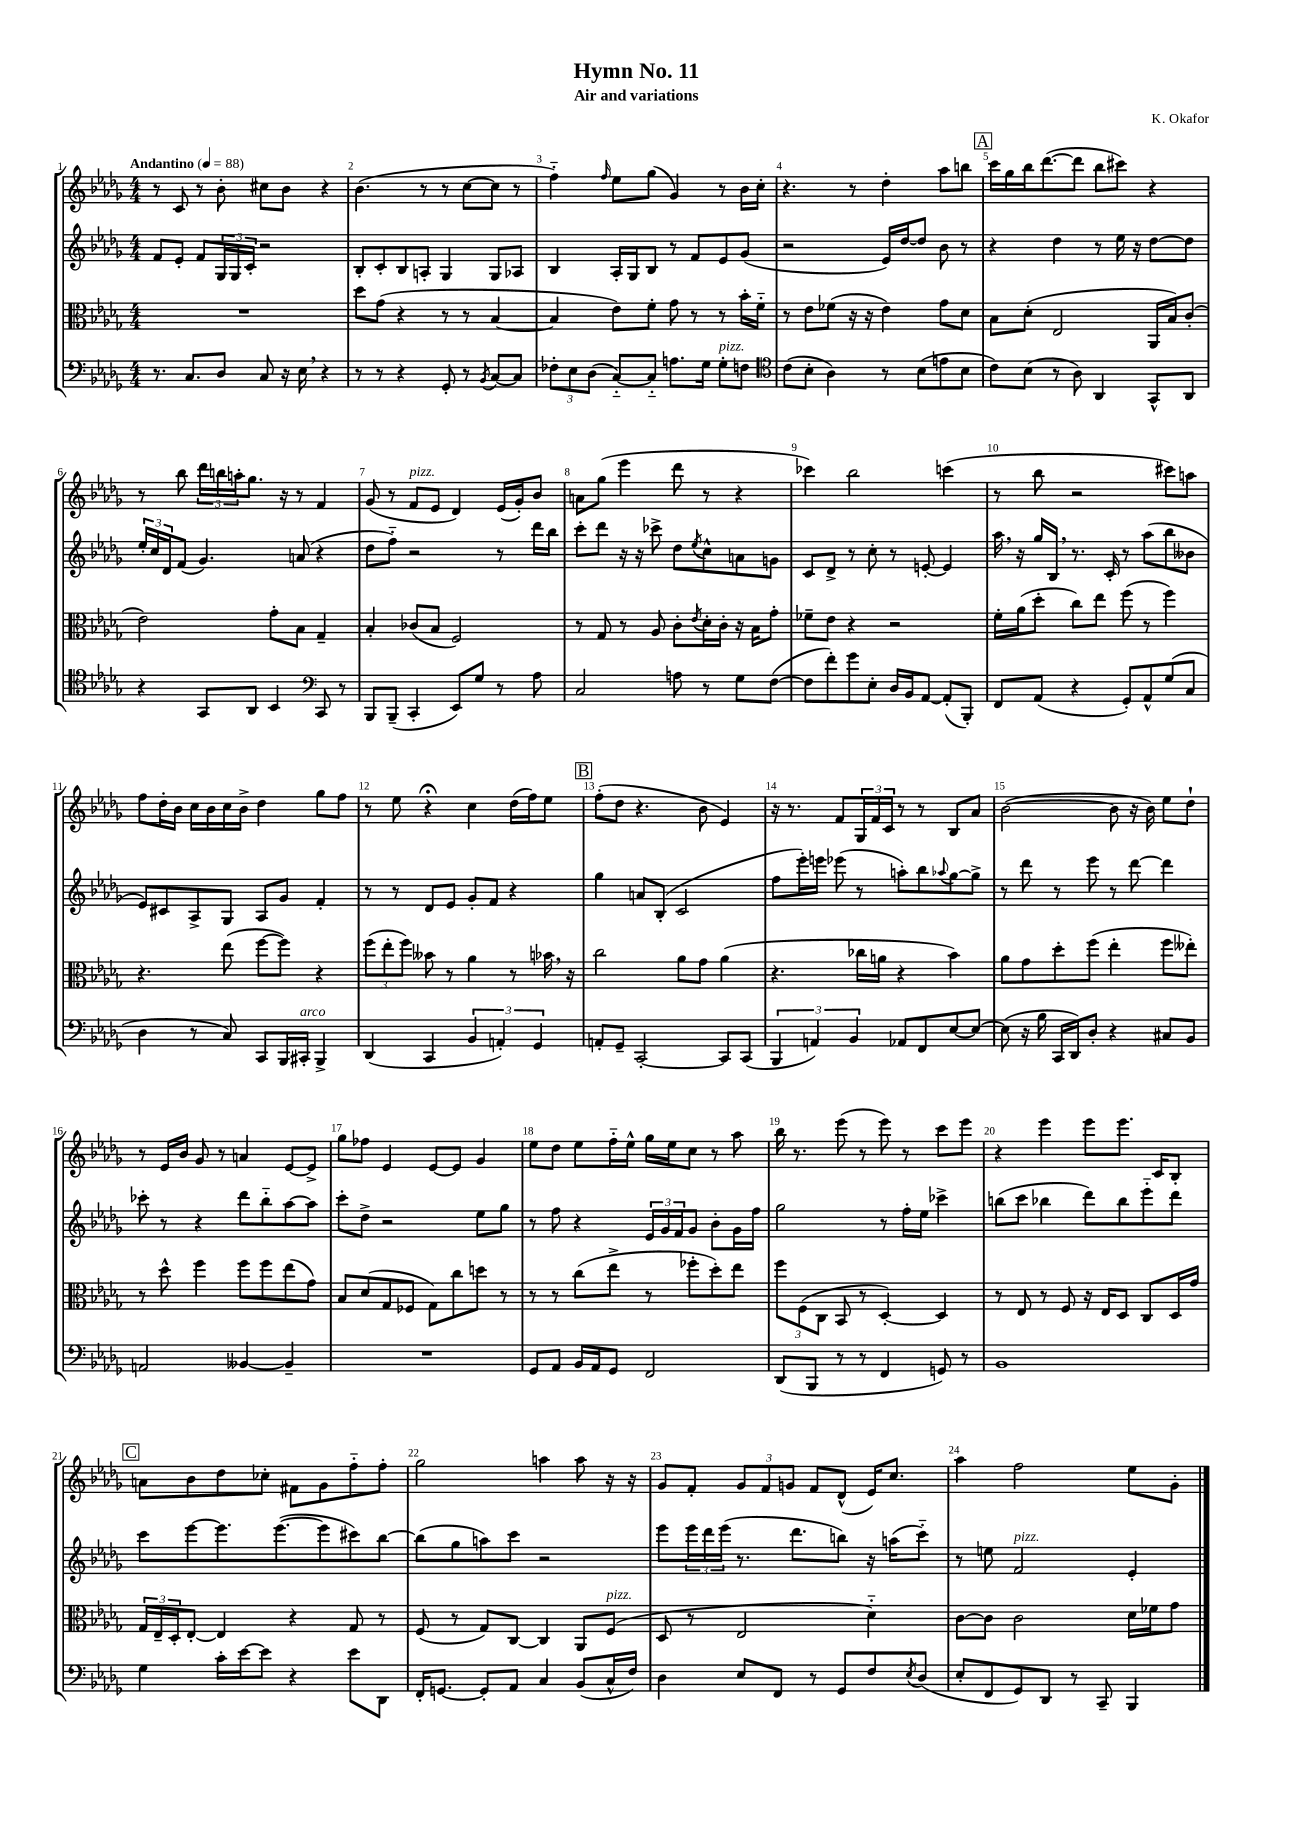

**kern	**kern	**kern	**kern
*staff4	*staff3	*staff2	*staff1
*clefF4	*clefC3	*clefG2	*clefG2
*k[b-e-a-d-g-]	*k[b-e-a-d-g-]	*k[b-e-a-d-g-]	*k[b-e-a-d-g-]
*M4/4	*M4/4	*M4/4	*M4/4
*MM88	*MM88	*MM88	*MM88
8.r	1r	8f	8r
.	.	8e-'	8c
8.C	.	.	.
.	.	8f	8r
8D-	.	24G-	8b-'
.	.	24G-	.
.	.	24c'	.
8C	.	2r	8cc#
16r	.	.	8b-
16E-	.	.	.
4r	.	.	4r
=	=	=	=
8r	8dd-	8B-'	(4.b-
8r	(8g-	8c'	.
4r	4r	8B-	.
.	.	8A'	8r
8GG-'	8r	4G-	8r
8r	8r	.	[8cc
8qBB-	.	.	.
[8C	[4B-	8G-	8cc]
8C]	.	8A-	8r
=	=	=	=
12F-'	4B-]	4B-	4ff'~)
12E-	.	.	.
(12D-	.	.	.
.	.	.	16qqff
[8C'~)	8e-)	16A-'	8ee-
.	.	16G-	.
8C'~]	8f'	8B-	(8gg-
8.A	8g-	8r	4g-)
.	8r	8f	.
16G-	.	.	.
8G-'	8r	8e-	8r
8F	16b-'	(8g-	16b-
.	16f'~	.	16cc'
=	=	=	=
*clefC4	*	*	*
(8c	8r	2r	4.r
8B-'	8e-	.	.
4A-)	(8f-	.	.
.	16r	.	8r
.	16r	.	.
8r	4e-)	16e-)	4dd-'
.	.	[16dd-	.
(8B-	.	8dd-]	.
8e	8g-	8b-	8aa-
8B-	8d-	8r	8bb
=	=	=	=
8c)	8B-	4r	16ccc
.	.	.	16gg-
(8B-	(8d-'	.	16bb-
.	.	.	([8.ddd-
8r	2E-	4dd-	.
8A-)	.	.	8ddd-]
4AA-	.	8r	8bb-
.	.	16ee-	8ccc#)
.	.	16r	.
8GG-^^	16AA-	[8dd-	4r
.	16B-)	.	.
8AA-	(8c'	8dd-]	.
=	=	=	=
4r	2e-)	24ee-'	8r
.	.	24cc	.
.	.	24d-	.
.	.	(8f	8bb-
8GG-	.	4.g-)	24ddd-
.	.	.	24bb
.	.	.	24aa'
8AA-	.	.	8.gg-
4BB-	8g-'	.	.
.	.	.	16r
.	8B-	(8a	8r
*clefF4	*	*	*
8CC	4G-~	4r	4f
8r	.	.	.
=	=	=	=
8BBB-	4B-'	8dd-	(8g-
(8BBB-~	.	8ff'~)	8r
4CC'	(8c-	2r	8f
.	8B-	.	8e-
8EE-)	2F)	.	4d-)
8G-	.	.	.
8r	.	8r	(16e-
.	.	.	16g-')
8A-	.	16ddd-	8b-
.	.	16bb-	.
=	=	=	=
2C	8r	8ccc'	8a
.	8G-	8ddd-	(8gg-
.	8r	16r	4eee-
.	.	16r	.
.	8A-	8ccc-^	.
8A	8c'	8dd-	8ddd-
.	8qe-	8qee-	.
8r	16d-'	8cc^^	8r
.	16c'	.	.
8G-	16r	8a	4r
.	16B-	.	.
([8F	8g-'	8g	.
=	=	=	=
8F]	8f-~	8c	4ccc-)
8f')	8e-	8d-^	.
8g-	4r	8r	2bb-
8E-'	.	8cc'	.
16D-	2r	8r	.
16BB-	.	.	.
[8AA-	.	[8e'	.
(8AA-']	.	4e]	(4ccc
8BBB-')	.	.	.
=	=	=	=
8FF	16f'	16aa-	8r
.	(16a-	16r	.
(8AA-	8dd-'	16gg-	8bb-
.	.	16B-	.
4r	8cc)	8.r	2r
.	8ee-	.	.
.	.	16c'	.
8GG-')	(8ff	8r	.
8AA-^^	8r	(8aa-	.
(8G-	4ff)	8bb-	8ccc#)
8C	.	8b--	8aa
=	=	=	=
4D-	4.r	8e-)	8ff
.	.	8c#	16dd-'
.	.	.	16b-
8r	.	8A-^	16cc
.	.	.	16b-
8C)	(8ee-	8G-	16cc
.	.	.	16b-^
8CC	[8ff	8A-	4dd-
16BBB-	8ff])	8g-	.
16CC#'	.	.	.
4BBB-^	4r	4f'	8gg-
.	.	.	8ff
=	=	=	=
(4DD-	(12ff	8r	8r
.	12ee-'	.	.
.	.	8r	8ee-
.	12ff)	.	.
4CC	8b--	8d-	4r;
.	8r	8e-	.
6BB-	4a-	8g-'	4cc
.	.	8f	.
6AA')	.	.	.
.	8r	4r	(16dd-
.	.	.	16ff)
6GG-	.	.	.
.	16b-	.	8ee-
.	16r	.	.
=	=	=	=
8AA'	2cc	4gg-	(8ff'
8GG-~	.	.	8dd-
[2CC'	.	8a	4.r
.	.	(8B-'	.
.	8a-	2c	.
.	8g-	.	8b-
8CC]	(4a-	.	4e-)
(8CC	.	.	.
=	=	=	=
6BBB-	4.r	8ff	16r
.	.	.	8.r
.	.	16eee-')	.
6AA)	.	.	.
.	.	16eee	.
.	.	(8eee-	8f
6BB-	.	.	.
.	16cc-	8r	24G-
.	.	.	24f
.	16a	.	.
.	.	.	24c
8AA-	4r	8aa')	8r
8FF	.	8bb-	8r
.	.	8qqaa-	.
[8E-	4b-)	[8gg-	8B-
8E-_	.	8gg-^]	8a-
=	=	=	=
(8E-]	8a-	8r	([2b-
16r	8g-	8ddd-	.
16B-	.	.	.
16CC	8dd-'	8r	.
16DD-)	.	.	.
8D-'	(8ff	8eee-	.
4r	4ee-'	8r	8b-]
.	.	[8ddd-	16r
.	.	.	16b-)
8C#	8ff	4ddd-]	8ee-
8BB-	8ee--')	.	8dd-`
=	=	=	=
2AA	8r	8ccc-'	8r
.	8dd-^^	8r	16e-
.	.	.	16b-
.	4ff	4r	8g-
.	.	.	8r
[4BB--	8ff	8ddd-	4a
.	8ff	8bb-'~	.
4BB--~]	(8ee-	[8aa-	[8e-
.	8g-)	8aa-]	8e-^]
=	=	=	=
1r	8B-	8ccc'	8gg-
.	(8d-	8dd-^	8ff-
.	8G-	2r	4e-
.	8F-	.	.
.	8G-)	.	[8e-
.	8cc	.	8e-]
.	8dd	8ee-	4g-
.	8r	8gg-	.
=	=	=	=
8GG-	8r	8r	8ee-
8AA-	8r	8ff	8dd-
16BB-	(8cc	4r	8ee-
16AA-	.	.	.
8GG-	8ee-^	.	16ff'~
.	.	.	16ee-^^
2FF	8r	24e-	16gg-
.	.	24g-	.
.	.	.	16ee-
.	.	24f	.
.	8ff-'	8g-	8cc
.	8dd-')	8b-'	8r
.	8ee-	16g-	8aa-
.	.	16ff	.
=	=	=	=
(8DD-	12ff	2gg-	16bb-
.	.	.	8.r
.	(12F	.	.
8BBB-	.	.	.
.	12C	.	.
8r	8BB-	.	(8eee-
8r	8r	.	8r
4FF	[4D-')	8r	8eee-)
.	.	16ff'	8r
.	.	16ee-	.
8GG)	4D-]	4ccc-^	8ccc
8r	.	.	8eee-
=	=	=	=
1BB-	8r	(8bb	4r
.	8E-	8ccc	.
.	8r	4bb-	4eee-
.	8F	.	.
.	16r	8ddd-)	8eee-
.	16E-	.	.
.	8D-	8bb-	8.eee-
.	8C	8eee-'~	.
.	.	.	16c
.	16D-	8ddd-	8B-'
.	16g-	.	.
=	=	=	=
4G-	24G-	8ccc	8a
.	24E-~	.	.
.	24D-'	.	.
.	[8E-'	[8eee-	8b-
16c'	4E-]	8.eee-]	8dd-
[16e-	.	.	.
8e-]	.	.	8cc-'
.	.	([8.eee-	.
4r	4r	.	8f#
.	.	8eee-]	8g-
8e-	8G-	8ccc#)	8ff'~
8DD-	8r	[8bb-	8ff'
=	=	=	=
16FF'	(8F	(8bb-]	2gg-
[8.GG	.	.	.
.	8r	8gg-	.
8GG']	8G-)	8aa)	.
8AA-	[8C	8ccc	.
4C	4C]	2r	4aa
(8BB-	8AA-	.	8aa
16C^^	(8F	.	16r
16F)	.	.	16r
=	=	=	=
4D-	8D-	8eee-	8g-
.	8r	24eee-	8f'
.	.	24ddd-	.
.	.	(24eee-	.
8E-	2E-	8.r	12g-
.	.	.	12f
8FF	.	.	.
.	.	.	12g
.	.	8.ddd-	.
8r	.	.	8f
8GG-	.	8bb)	(8d-^^
8F	4d-'~)	16r	16e-)
.	.	(16aa	8.cc
8qE-	.	.	.
(8D-	.	8ccc'~)	.
=	=	=	=
8E-'	[8c	8r	4aa-
8FF	8c]	8ee	.
8GG-)	2c	2f	2ff
8DD-	.	.	.
8r	.	.	.
8CC~	.	.	.
4BBB-	16d-	4e-'	8ee-
.	16f-	.	.
.	8g-	.	8g-'
==	==	==	==
*-	*-	*-	*-
